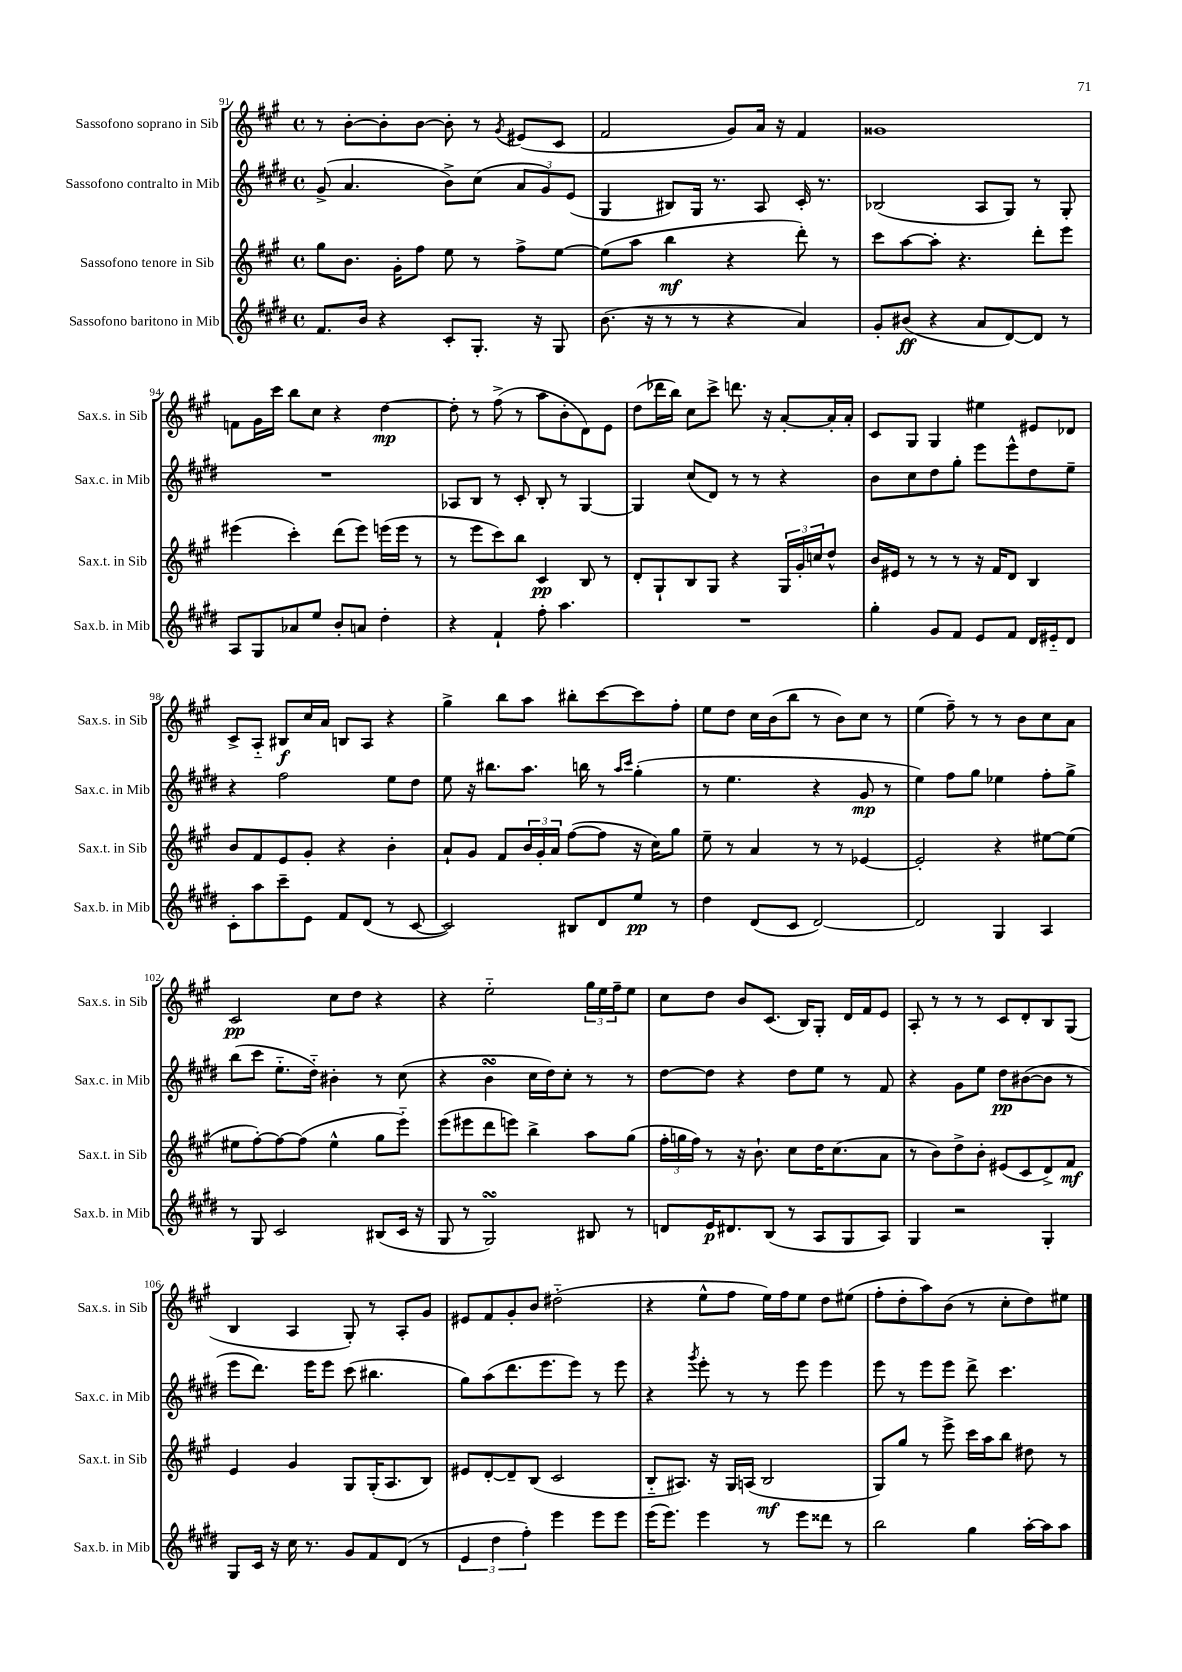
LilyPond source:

<<
\new StaffGroup <<
\new Staff = "s0" \with { instrumentName = "Sassofono soprano in Sib" shortInstrumentName = "Sax.s. in Sib" } {
    \clef treble \key a \major \defaultTimeSignature \time 4/4
    r8 b'8~-. b'8-. b'8~ b'8-. r8 \acciaccatura { gis'8 } eis'8( cis'8 |
    fis'2 gis'8) a'16 r16 fis'4 |
    gisis'1 |
    f'8 gis'16 cis'''16 b''8 cis''8 r4 d''4~\mp |
    d''8-. r8 fis''8->( r8 a''8 b'8-. d'8) e'8 |
    d''8( des'''16 b''16) cis''8 cis'''8-> d'''8. r16 a'8~-. a'16-. a'16-. |
    cis'8 gis8 gis4 eis''4 eis'8 des'8 |
    cis'8-> a8-_ bis8\f cis''16 a'16 b8 a8 r4 |
    gis''4-> b''8 a''8 bis''8-. cis'''8~ cis'''8 fis''8-. |
    e''8 d''8 cis''16 b'16( b''8 r8 b'8) cis''8 r8 |
    e''4( fis''8--) r8 r8 b'8 cis''8 a'8 |
    cis'2\pp cis''8 d''8 r4 |
    r4 e''2-_ \tuplet 3/2 { gis''16 e''16 fis''16-- } e''8 |
    cis''8 d''8 b'8 cis'8.( b16) gis8-. d'16 fis'16 e'8 |
    a8-. r8 r8 r8 cis'8 d'8-. b8 gis8( |
    b4 a4 gis8-.) r8 a8-. gis'8 |
    eis'8 fis'8 gis'8-. b'8 dis''2-_( |
    r4 e''8-^ fis''8 e''16) fis''16 e''8 d''8 eis''8( |
    fis''8-. d''8-. a''8) b'8( r8 cis''8-. d''8) eis''8 \bar "|." |
}
\new Staff = "s1" \with { instrumentName = "Sassofono contralto in Mib" shortInstrumentName = "Sax.c. in Mib" } {
    \clef treble \key e \major \defaultTimeSignature \time 4/4
    gis'8->( a'4. b'8->) cis''8( \tuplet 3/2 { a'8 gis'8) e'8( } |
    gis4 bis8) gis16 r8. a8 cis'16-. r8. |
    bes2( a8 gis8) r8 gis8-. |
    R1 |
    aes8 b8 r8 cis'8-. b8-. r8 gis4~ |
    gis4 cis''8( dis'8) r8 r8 r4 |
    b'8 cis''8 dis''8 gis''8-. e'''8 e'''8-^ dis''8 e''8-- |
    r4 fis''2 e''8 dis''8 |
    e''8 r16 bis''8. a''8. b''16 r8 \grace { a''16 cis'''16 } gis''4-.( |
    r8 e''4. r4 gis'8\mp r8 |
    e''4) fis''8 gis''8 ees''4 fis''8-. gis''8-> |
    b''8( cis'''8 e''8.-_ dis''16-_) bis'4-. r8 cis''8( |
    r4 b'4\turn cis''16 dis''16) cis''8-. r8 r8 |
    dis''8~ dis''8 r4 dis''8 e''8 r8 fis'8 |
    r4 gis'8 e''8 dis''8\pp bis'8~( bis'8 r8 |
    e'''8 dis'''8.) e'''16 e'''8 cis'''8( bis''4. |
    gis''8) a''8( dis'''8. e'''8. e'''8) r8 e'''8 |
    r4 \acciaccatura { gis'''8 } e'''8-. r8 r8 e'''8 e'''4 |
    e'''8 r8 e'''8 e'''8 dis'''8-> cis'''4. \bar "|." |
}
\new Staff = "s2" \with { instrumentName = "Sassofono tenore in Sib" shortInstrumentName = "Sax.t. in Sib" } {
    \clef treble \key a \major \defaultTimeSignature \time 4/4
    gis''8 b'8. gis'16-. fis''8 e''8 r8 fis''8-> e''8~ |
    e''8( a''8 b''4\mf r4 d'''8-.) r8 |
    cis'''8 a''8~ a''8-. r4. d'''8-. e'''8 |
    eis'''4( cis'''4-.) d'''8( eis'''8) e'''16( e'''16 r8 |
    r8 e'''8 cis'''8) b''8 cis'4\pp b8 r8 |
    d'8-. gis8-! b8 gis8 r4 \tuplet 3/2 { gis16 gis'16-. c''16 } d''8-^ |
    b'16 eis'16 r8 r8 r8 r16 fis'16 d'8 b4 |
    b'8 fis'8 e'8 gis'8-. r4 b'4-. |
    a'8-! gis'8 fis'8 \tuplet 3/2 { b'16 gis'16-. a'16 } fis''8~( fis''8 r16 cis''16) gis''8 |
    e''8-- r8 a'4 r8 r8 ees'4~ |
    ees'2-. r4 eis''8~ eis''8( |
    eis''8 fis''8~-.) fis''8~ fis''8( eis''4-^ gis''8 e'''8-_) |
    e'''8( eis'''8 d'''8 e'''8) b''4-> a''8 gis''8( |
    \tuplet 3/2 { fis''16-. g''16 fis''16) } r8 r16 b'8.-! cis''8 d''16 cis''8.( a'8 |
    r8 b'8) d''8-> b'8-. eis'8( cis'8 d'8->) fis'8\mf |
    e'4 gis'4 gis8 gis16-.( a8. b8) |
    eis'8 d'8~-. d'8-- b8( cis'2 |
    b8-_ ais8.) r16 gis16 a16( b2\mf |
    gis8) gis''8 r8 e'''8-> cis'''16 a''16 b''8 dis''8 r8 \bar "|." |
}
\new Staff = "s3" \with { instrumentName = "Sassofono baritono in Mib" shortInstrumentName = "Sax.b. in Mib" } {
    \clef treble \key e \major \defaultTimeSignature \time 4/4
    fis'8. b'16 r4 cis'8-. gis8.-. r16 gis8 |
    b'8.( r16 r8 r8 r4 a'4) |
    gis'8-. bis'8\ff( r4 a'8 dis'8~) dis'8 r8 |
    a8 gis8 aes'8 e''8 b'8-. a'8 dis''4-. |
    r4 fis'4-! fis''8-. a''4. |
    R1 |
    gis''4-. gis'8 fis'8 e'8 fis'8 dis'16 eis'16-_ dis'8 |
    cis'8-. a''8 cis'''8-- e'8 fis'8 dis'8( r8 cis'8~ |
    cis'2) bis8 dis'8 e''8\pp r8 |
    dis''4 dis'8( cis'8 dis'2~) |
    dis'2 gis4 a4 |
    r8 gis8 cis'2 bis8( cis'16 r16 |
    gis8 r8 gis2\turn) bis8 r8 |
    d'8 e'16\p dis'8. b8( r8 a8 gis8 a8) |
    gis4 r2 gis4-. |
    gis8 cis'16 r16 cis''16 r8. gis'8 fis'8 dis'8( r8 |
    \tuplet 3/2 { e'4 dis''4 fis''4-.) } e'''4 e'''8 e'''8 |
    e'''16( e'''8.) e'''4 r8 e'''8 disis'''8 r8 |
    b''2 gis''4 a''16~-. a''16 a''8 \bar "|." |
}
>>
>>
\layout { \context { \Score currentBarNumber = #91 } }
